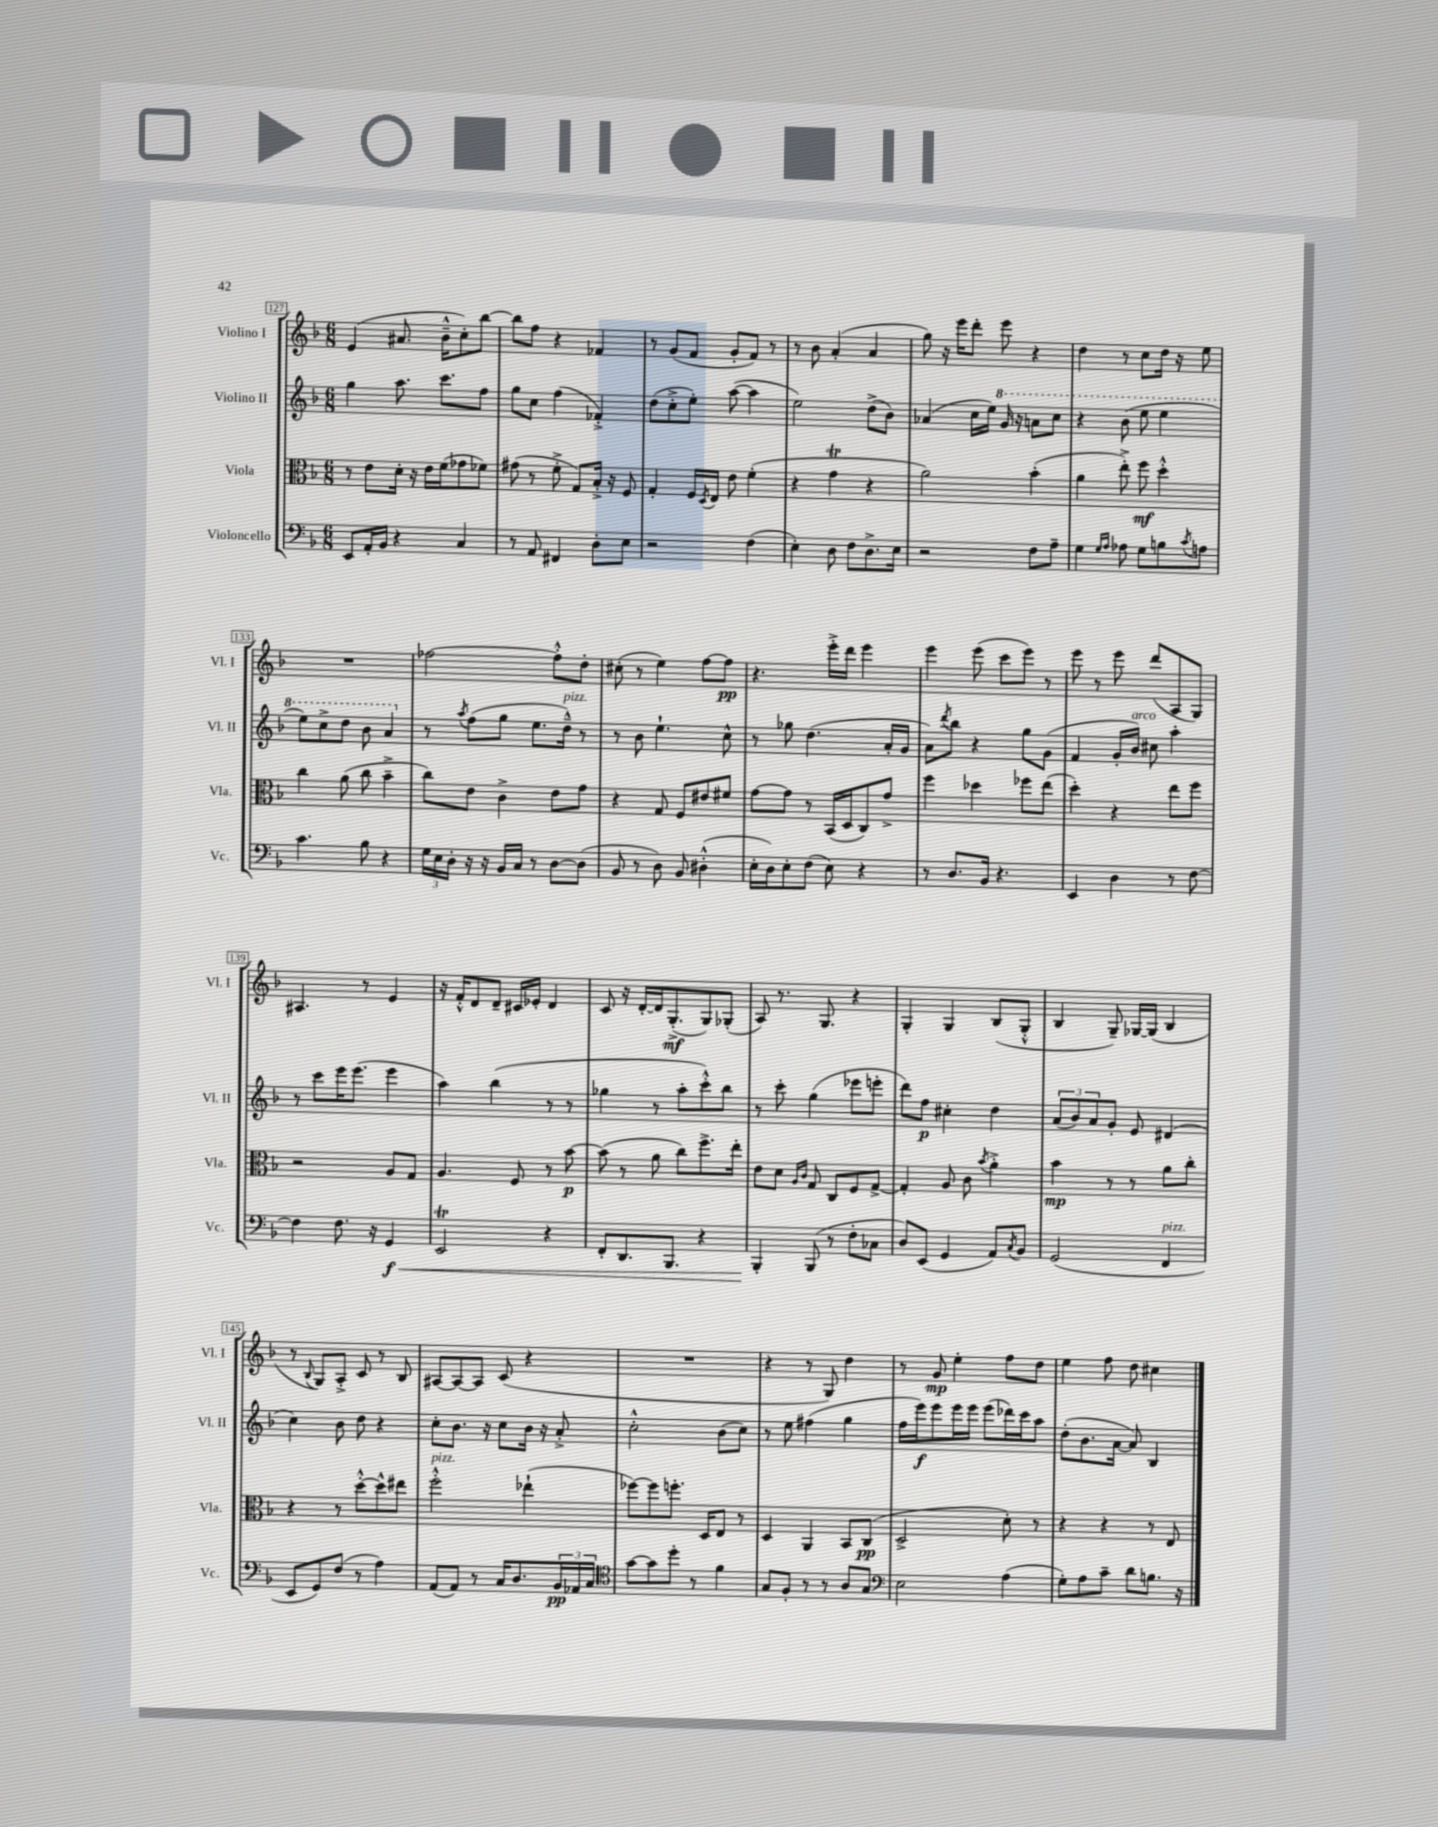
<<
\new StaffGroup <<
\new Staff = "s0" \with { instrumentName = "Violino I" shortInstrumentName = "Vl. I" } {
    \clef treble \key f \major \numericTimeSignature \time 6/8
    e'4( ais'8. bes'16---^ c''8-.) bes''8~ |
    bes''8 f''8 r4 fes'4 |
    r8 g'8( f'8 g'8-. f'8) r8 |
    r8 bes'8 a'4-.( a'4 |
    g''8) r16 e'''16 d'''8-. e'''8 r4 |
    d''4 r8 c''8 d''16 r16 e''8 |
    R2. |
    fes''2~ fes''8-.-^ d''8-. |
    cis''8-.( r8 e''4) f''8~ f''8\pp |
    r4. e'''16-.-> d'''16 e'''4 |
    e'''4 e'''8( c'''8 e'''8) r8 |
    e'''8 r8 e'''8 d'''8( a8 g8) |
    ais4. r8 e'4 |
    r16 f'16-.-^ d'8 d'8-- cis'16 ees'16-. d'4 |
    c'8 r16 d'16~-. d'16 g8.-.->\mf( g8) ges8-.( |
    a8) r8. g8. r4 |
    g4-. g4 bes8( g8-.-^ |
    bes4 g8--) ges16~ ges16( bes4 |
    r8 \appoggiatura { bes8 } g8) a8-.-> c'8 r8 bes8 |
    ais8~ ais8~ ais8 c'8( r4 |
    R2. |
    r4 r8 g8) d''4 |
    r8 g'8\mp e''4-. f''8 d''8 |
    e''4 f''8 d''8 cis''4 \bar "|." |
}
\new Staff = "s1" \with { instrumentName = "Violino II" shortInstrumentName = "Vl. II" } {
    \clef treble \key f \major \numericTimeSignature \time 6/8
    g''4 a''8. c'''8. f''8 |
    g''8 c''8 f''4( fes'4-.->) |
    d''8( c''8-.-> e''8-.) a''8~( a''4 |
    e''2) d''8->( bes'8) |
    aes'4( c''16 e''16) \ottava #1 g''16 r16 a''!8 c'''8 |
    r4 bes''8( e'''8 e'''4 |
    e'''8) c'''8-> d'''8 bes''8 a''4 \ottava #0 |
    r8 \acciaccatura { a''8 } f''8( g''8 e''8. d''16---^^\markup { \italic "pizz." }) r8 |
    r8 bes'8 e''4.-! c''8-^ |
    r8 ges''8 d''4.( a'16-. g'16 |
    a'8) \acciaccatura { d'''8 } bes''8 r4 g''8 g'8( |
    f'4 g'16-. bes'16^\markup { \italic "arco" }) cis''8 a''4-. |
    r8 c'''8 e'''16 e'''8.( e'''4 |
    a''4) bes''4( r8 r8 |
    ges''4 r8 a''8-. c'''8-.-^) bes''8 |
    r8 c'''8-. g''4( ees'''8 e'''8-. |
    d'''8) f''8\p cis''4-. d''4 |
    \tuplet 3/2 { a'8( bes'8) a'8 } g'8-. e'8 dis'4( |
    c''4) bes'8 d''8 r4 |
    c''8-. bes'8. r16 c''8 bes'16 r16 a'8-.-> |
    c''2-.-^ bes'8( c''8) |
    r8 e''8 fis''4( g''4 |
    f''16 e'''16\f) e'''8 e'''16 e'''16 e'''8( des'''16) c'''16 a''8 |
    d''8-.( bes'8. a'16~ a'8) bes4 \bar "|." |
}
\new Staff = "s2" \with { instrumentName = "Viola" shortInstrumentName = "Vla." } {
    \clef alto \key f \major \numericTimeSignature \time 6/8
    r8 e'8 d'16-. r16 e'16 f'16( ges'8 fes'8) |
    gis'8( r8 f'8-.-> g8) bes16-.-> r16 f8 |
    g4-. f16 \acciaccatura { d8 } e16 e'8 f'4-.( |
    r4 g'4\trill r4 |
    a'2) bes'4-.( |
    a'4 e''8-.->) f''8\mf d''4-.-^ |
    c''4 a'8( c''8 bes'4---> |
    c''8) e'8 c'4-> e'8 g'8 |
    r4 g8 f8 eis'8 fis'8 |
    g'8~ g'8 r8 bes,16( d16 c8) g'8-> |
    f''4 des''4 fes''8 e''8( |
    d''4-.) r4 e''8 f''8 |
    r2 a8 g8 |
    a4. f8 r8 bes'8~\p |
    bes'8( r8 a'8 c''8) f''8.-> e''16-. |
    e'8 d'8 \grace { a16 c'16 } g8 c8 f8 g8~-> |
    g4-. a8 c'8 \acciaccatura { bes'8 } a'4-.-> |
    bes'4\mp r8 r8 a'8 c''8-. |
    r4 r8 d''8~-.-^ d''8-^ eis''8 |
    f''2-.-^^\markup { \italic "pizz." } ees''4-!( |
    fes''8~) fes''8 f''8.-. d16 e8 r8 |
    d4 a,4 bes,8 c8\pp( |
    d2-> d'8-.) r8 |
    r4 r4 r8 e8 \bar "|." |
}
\new Staff = "s3" \with { instrumentName = "Violoncello" shortInstrumentName = "Vc." } {
    \clef bass \key f \major \numericTimeSignature \time 6/8
    e,8 a,16-. bes,16 r4 c4 |
    r8 a,8 fis,4 d8-. e8 |
    r2 f4( |
    e4-.) d8 f8 d8.-> e16 |
    r2 f8 a8-- |
    g4 \grace { g16 a16 } aes8 g8 b8 \acciaccatura { c'8 } a8 |
    c'4. bes8 r4 |
    \tuplet 3/2 { g16 e16 d16-. } r16 r16 bes,16 c16 r8 d8~ d8( |
    bes,8 r8 d8) bes,8 dis4-.-^( |
    e16-. d16) e8-. f8( e8) r4 |
    r8 d8. bes,16 r4. |
    e,4 d4 r8 f8~ |
    f4 f8. r16 g,4\f\< |
    e,2\trill r4 |
    f,8-. d,8. bes,,8. r4 |
    bes,,4-.\! bes,,8( r8 f8-. ces8 |
    d8) e,8( g,4 a,8) \acciaccatura { c8 } bes,8 |
    g,2( f,4^\markup { \italic "pizz." } |
    e,8 g,8) f8( r8 a4) |
    a,8( a,8) r8 c16 d8. \tuplet 3/2 { bes,16\pp aes,16 c16 } |
    \clef tenor g'8~ g'8 d''8-. r8 f'4 |
    g8 f8-. r8 r8 a8 g8 |
    \clef bass e2 a4( |
    g8-.) a8 c'8-- d'8 b8. r16 \bar "|." |
}
>>
>>
\layout { \context { \Score currentBarNumber = #127 \override BarNumber.stencil = #(make-stencil-boxer 0.1 0.3 ly:text-interface::print) } }
